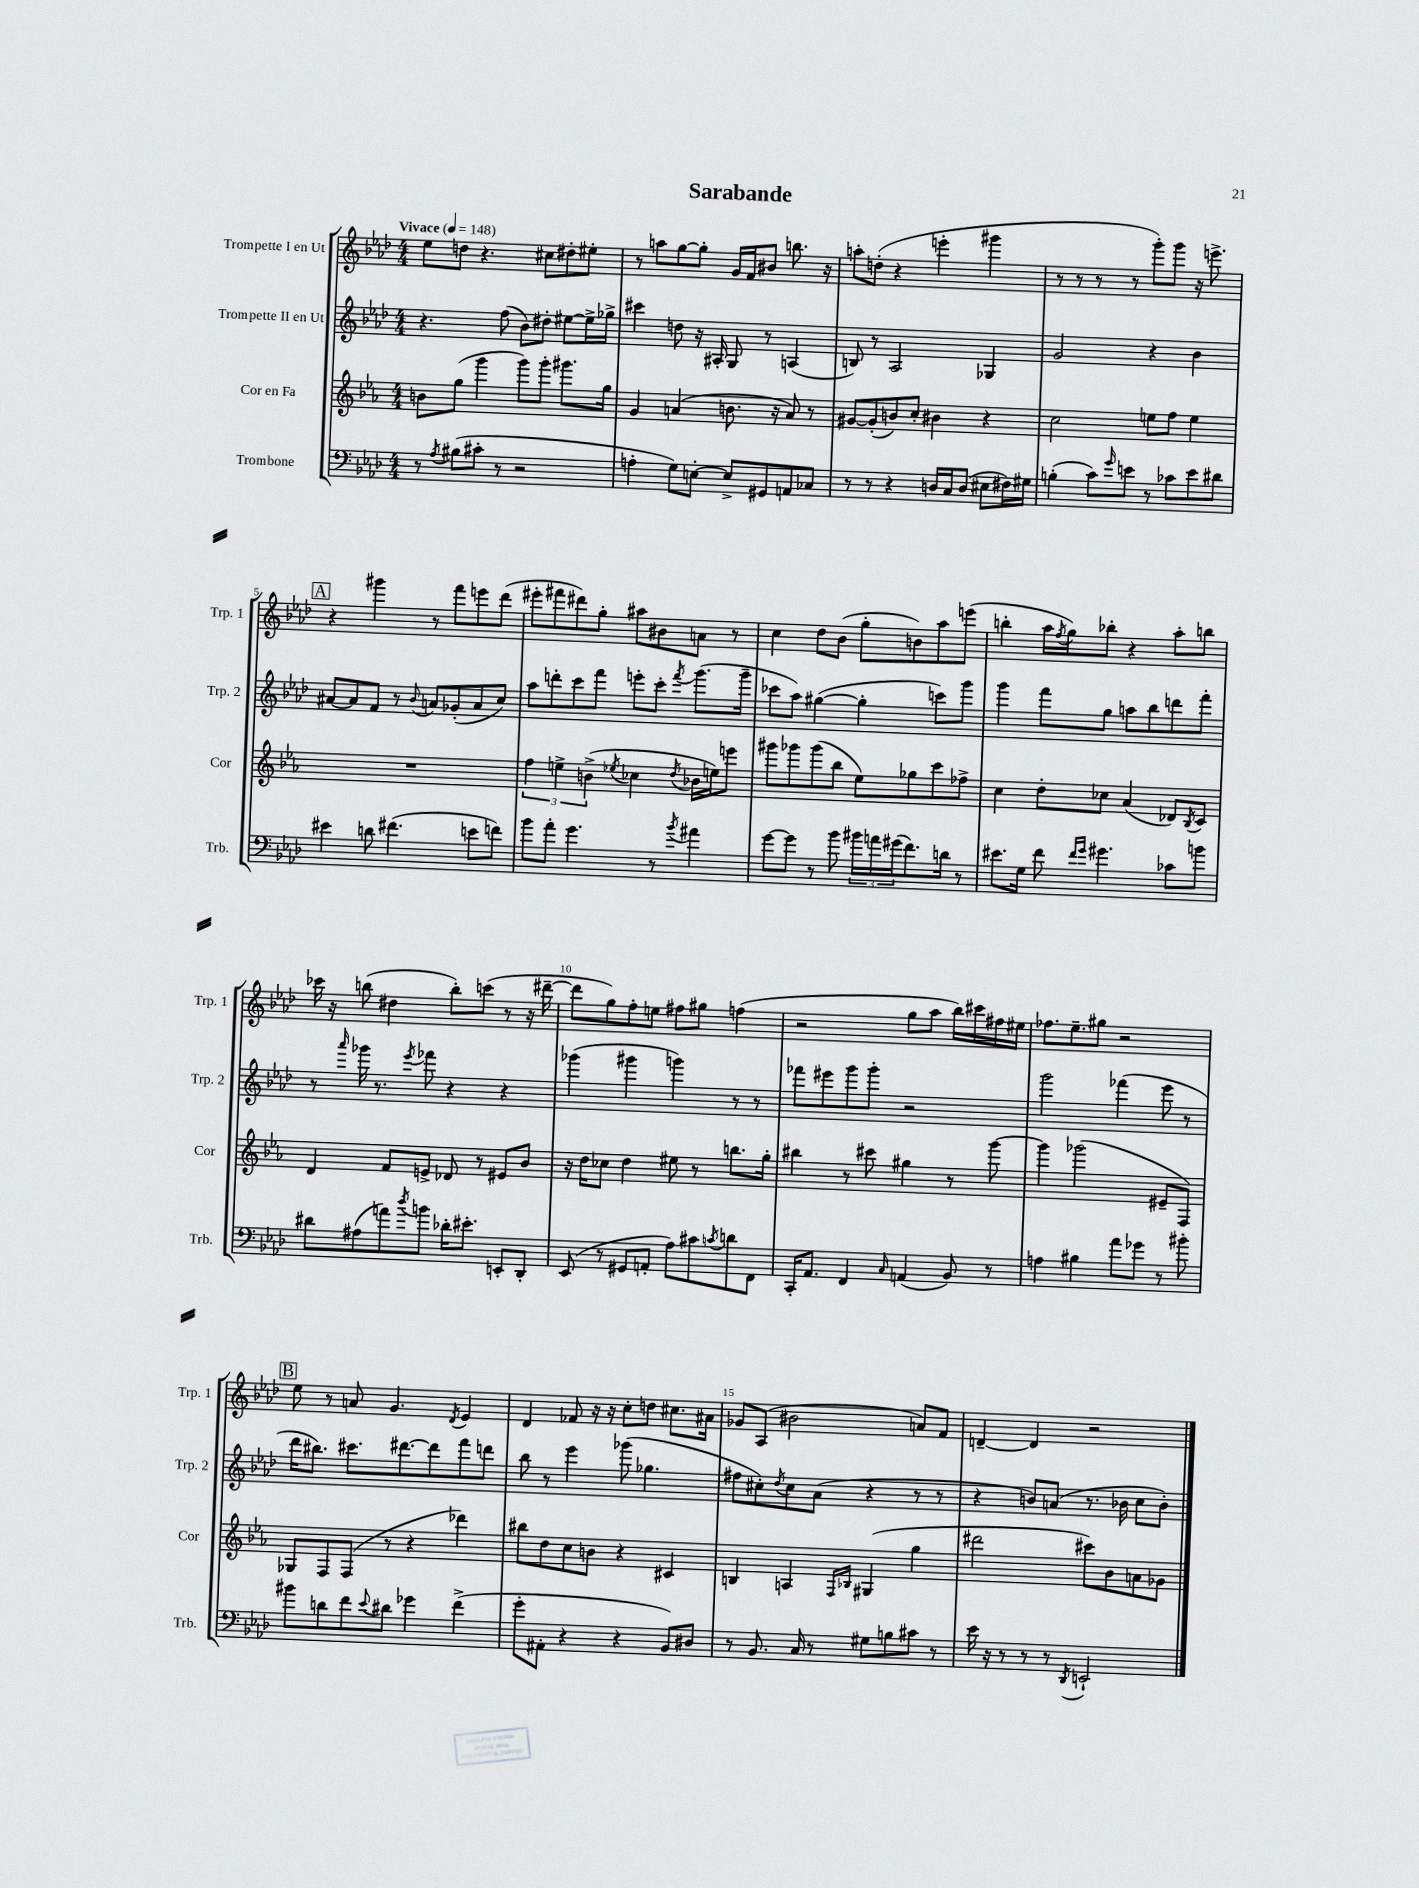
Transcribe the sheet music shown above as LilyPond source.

\header { title = "Sarabande" }
<<
\new StaffGroup <<
\new Staff = "s0" \with { instrumentName = "Trompette I en Ut" shortInstrumentName = "Trp. 1" } {
    \clef treble \key aes \major \numericTimeSignature \time 4/4 \tempo "Vivace" 4 = 148
    ees''8 d''8 r4. cis''8 dis''8-. eis''8-. |
    r8 a''8 g''8~ g''8-. g'16 f'16 bis'8 b''8. r16 |
    a''8-. d''8-.( r4 e'''4-. gis'''4 |
    r8 r8 r8 r8 g'''8-.) g'''8 r16 e'''8.-> |
    \mark \markup { \box "A" } r4 gis'''4 r8 f'''8 e'''8 des'''8( |
    eis'''8-. fis'''8 dis'''8) g''8-. ais''8 bis'8 a'8 r8 |
    c''4 des''8 bes'8( g''8-. b'8) aes''8 e'''8( |
    b''4-. aes''16 \acciaccatura { f''8 } g''16) bes''8-. r4 aes''8-. b''8 |
    ces'''16 r16 b''8( dis''4 b''8-.) c'''8( r8 r16 dis'''16~-- |
    dis'''8 g''8) f''8-. e''8 fis''8 gis''8 f''4( |
    r2 g''8 aes''8 bes''16) cis'''16 fis''16 eis''16 |
    fes''8. ees''8.-- gis''8 r2 |
    \mark \markup { \box "B" } ees''8 r8 a'8 g'4. \acciaccatura { des'8 } ees'4 |
    des'4 fes'8 r16 r16 c''8-. d''8 cis''8. ais'16 |
    ges'8 aes8( bis'2 a'8) f'8 |
    d'4~-- d'4 r2 \bar "|." |
}
\new Staff = "s1" \with { instrumentName = "Trompette II en Ut" shortInstrumentName = "Trp. 2" } {
    \clef treble \key aes \major \numericTimeSignature \time 4/4
    r4. f''8( bes'8) dis''8-. eis''8~ eis''16-> ges''16-> |
    cis'''4 d''8 r16 ais16-. g8 r8 a4( |
    b8) r8 aes2 ges4 |
    g'2 r4 bes'4 |
    \mark \markup { \box "A" } ais'8~ ais'8 f'8 r8 \appoggiatura { bes'8 } a'8 ges'8-.( a'8 c''8) |
    aes''8 d'''8-. c'''8 f'''8 e'''8-. c'''8-. \acciaccatura { f'''8 } g'''8.( g'''16-- |
    ces'''8 aes''8) gis''4~( gis''4-. c'''8) g'''8 |
    g'''4 f'''8 g''8 a''8 bes''8 d'''8 f'''8-. |
    r8 \grace { aes'''16 } ges'''16 r8. \acciaccatura { ees'''8 } fes'''8 r4 r4 |
    ges'''4( gis'''4 g'''4) r8 r8 |
    fes'''8 eis'''8 g'''8 g'''8-. r2 |
    g'''2 fes'''4( ees'''8 r8 |
    \mark \markup { \box "B" } des'''16 bis''8.) cis'''8. dis'''8.~ dis'''8 f'''8 d'''8 |
    bes''8 r8 ees'''4 ges'''8( ges''4. |
    fis''8 cis''8-.) \acciaccatura { des''8 } cis''8 aes'8( r4 r8 r8 |
    r4 b'8) a'8( r8. bes'16 c''8 bes'8-.) \bar "|." |
}
\new Staff = "s2" \with { instrumentName = "Cor en Fa" shortInstrumentName = "Cor" } {
    \clef treble \key ees \major \numericTimeSignature \time 4/4
    b'8 g''8( g'''4 g'''8) g'''8-. gis'''8. g''16 |
    g'4 a'4( b'8. r16 a'8) r8 |
    gis'8~ gis'8-.( b'8) c''8-. bis'4 r4 |
    c''2 e''8 f''8 e''4 |
    \mark \markup { \box "A" } R1 |
    \tuplet 3/2 { f''4 e''4-> b'4->( } \acciaccatura { ees''8 } ces''4 \acciaccatura { d''8 } bes'16 e''16) e'''8 |
    gis'''8 ges'''8 ges'''8( bes''8 ees''8) ges''8 c'''8 fes''8-> |
    c''4 d''8-. ces''8 aes'4( des'8) \acciaccatura { bes8 } c'8 |
    d'4 f'8 e'8-> des'8 r8 eis'8 bes'8 |
    r16 d''16 ces''8 d''4 eis''8 r8 b''8. g''16-. |
    bis''4 r8 cis'''8 gis''4 r8 g'''8~ |
    g'''4 ges'''2( eis'8-- f8) |
    \mark \markup { \box "B" } ges8 f8 f8( r8 r4 des'''4) |
    bis''8 d''8 c''8 b'8 r4 cis'4 |
    b4 a4 \grace { f16 bes16 } gis4( g''4 |
    dis'''2 cis'''8) bes'8 a'8 ges'8 \bar "|." |
}
\new Staff = "s3" \with { instrumentName = "Trombone" shortInstrumentName = "Trb." } {
    \clef bass \key aes \major \numericTimeSignature \time 4/4
    r8 \acciaccatura { aes8 } bis8( cis'8-. r8 r2 |
    a4-. g8) e8~-. e8-> gis,8 a,8 ces8 |
    r8 r8 r4 d16 c16 d8( eis8 fis16) gis16 |
    b4-.( c'8) \grace { g'16 } e'8 r8 ces'8 e'8 dis'8 |
    \mark \markup { \box "A" } eis'4 d'8 fis'4.( e'8 f'8) |
    bes'8 aes'8-. g'4. r8 \acciaccatura { bes'8 } ais'4 |
    g'8~ g'8 r8 bes'8 \tuplet 3/2 { bis'16 a'16 gis'16( } f'8.) d'16 r8 |
    eis'8. g16 f'8 \grace { f'16 g'16 } gis'4. ces'8 b'8 |
    dis'8 ais8( a'8) \acciaccatura { des''8 } b'8 des'16-. eis'8.-. e,8-. des,8-. |
    ees,8( r8 gis,8 a,8-. aes8) cis'8 \acciaccatura { c'8 } d'8 f,8 |
    c,16-. aes,8. f,4 \grace { c16 } a,4( bes,8) r8 |
    a4 bis4 aes'8 ges'8 r8 bis'8-. |
    \mark \markup { \box "B" } bis'8 d'8 f'8 \appoggiatura { ees'8 } dis'8 ges'4 f'4->( |
    g'8-. ais,8-. r4 r4 bes,8) dis8 |
    r8 bes,8. c16 r8 gis8 b8 cis'8 r8 |
    ees'16 r16 r8 r8 r8 \acciaccatura { des,8 } e,2-! \bar "|." |
}
>>
>>
\layout { \context { \Score \override BarNumber.break-visibility = ##(#f #t #t) barNumberVisibility = #(every-nth-bar-number-visible 5) } }
